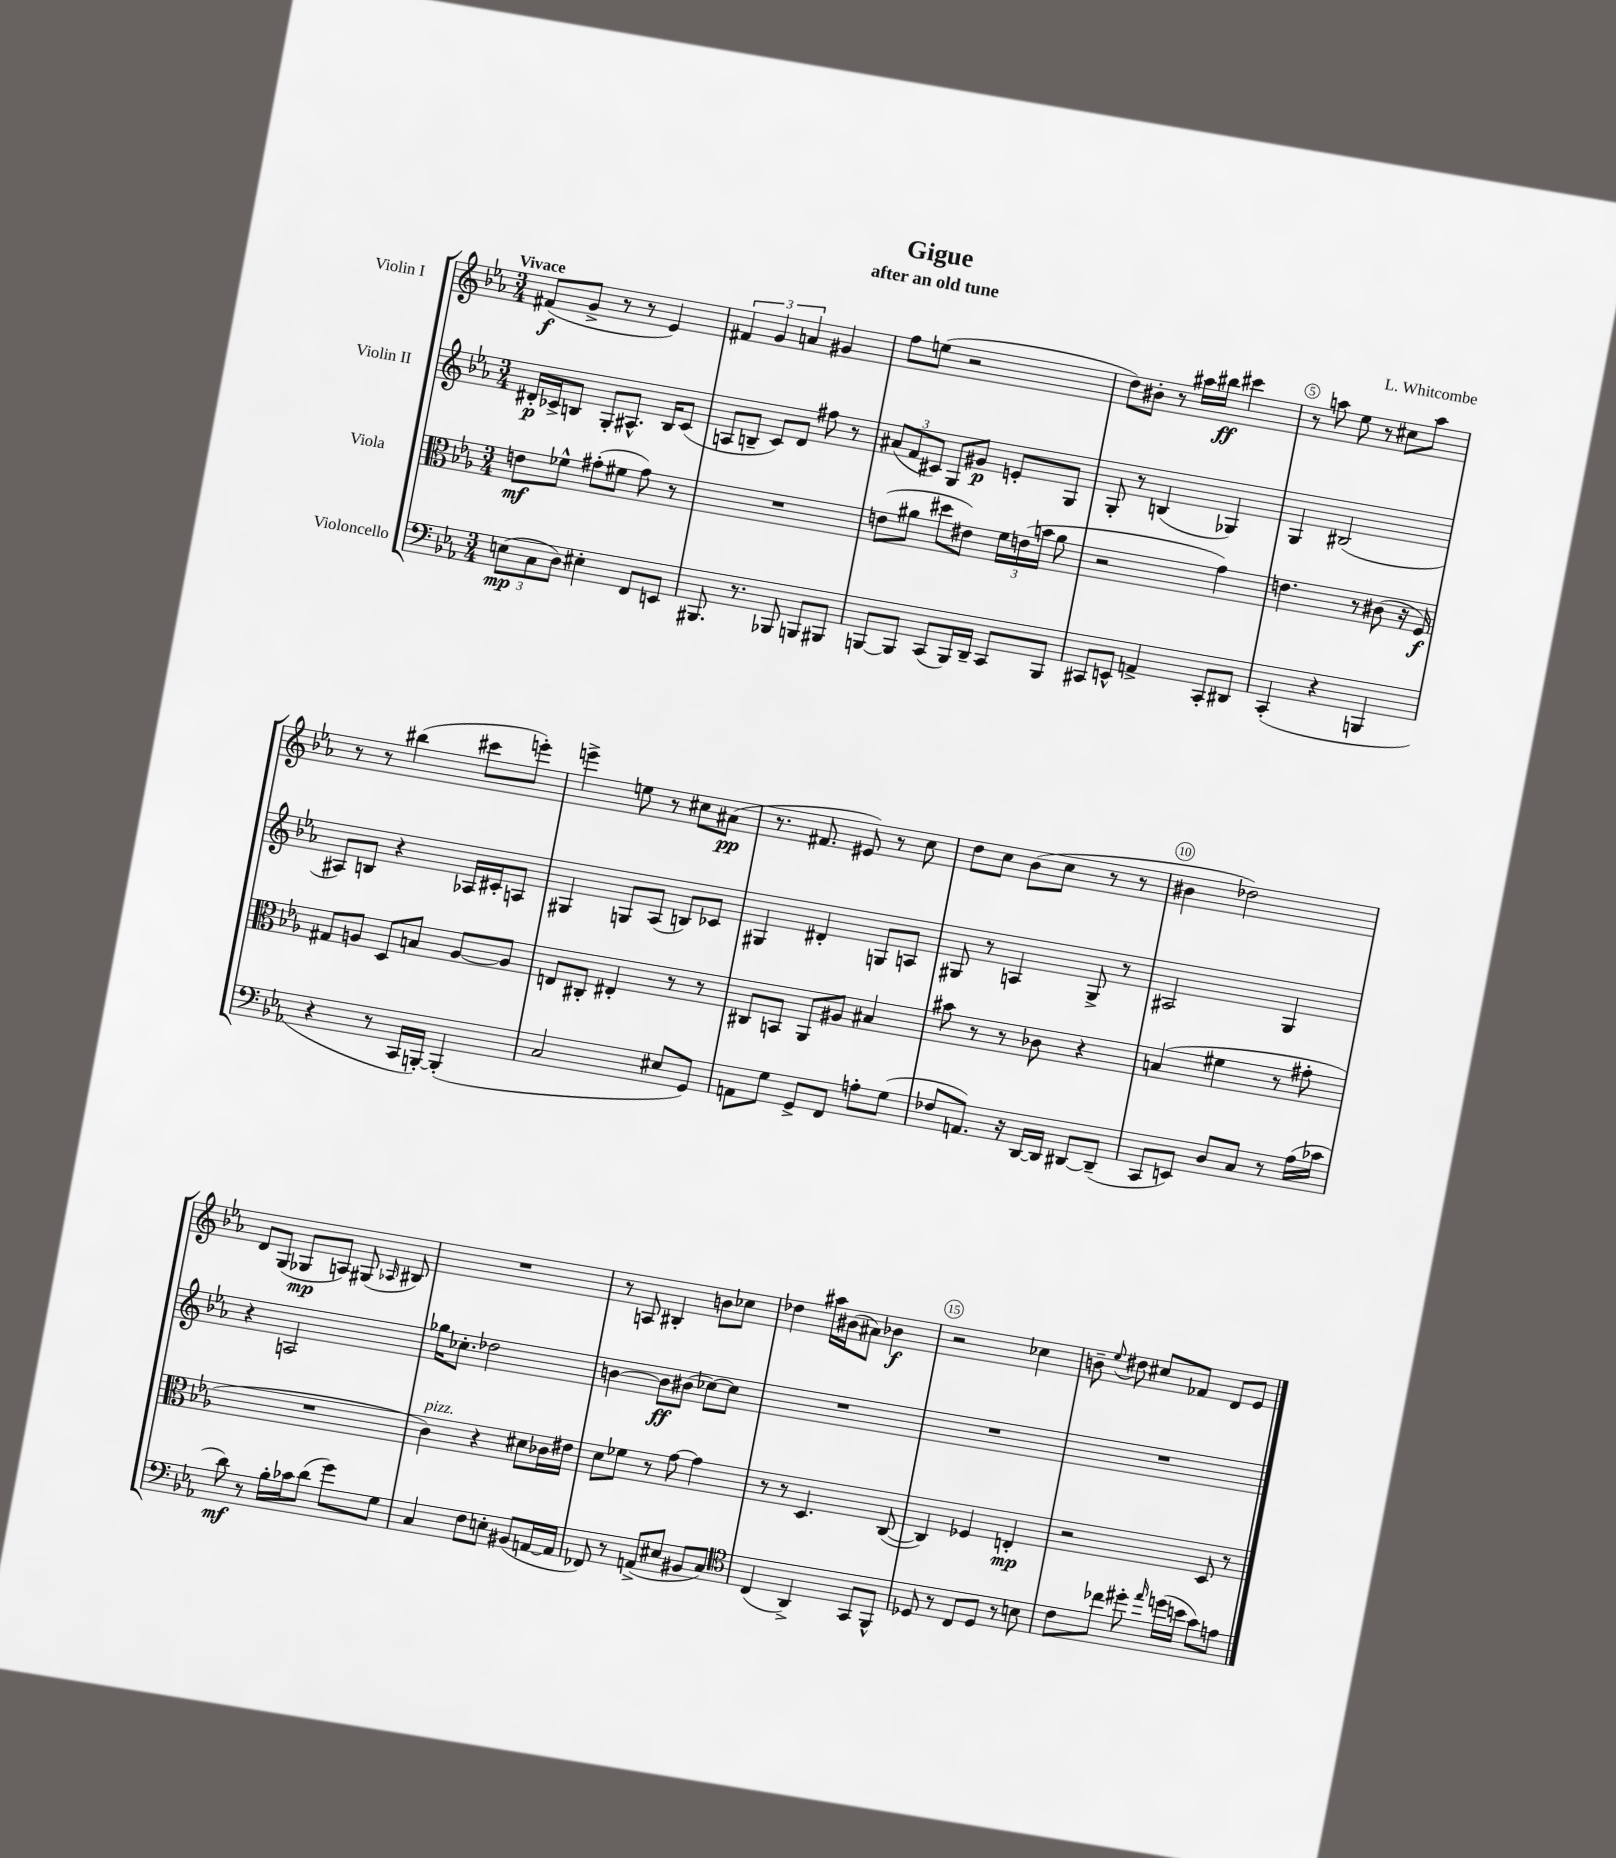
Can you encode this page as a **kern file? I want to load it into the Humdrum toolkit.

**kern	**kern	**kern	**kern
*staff4	*staff3	*staff2	*staff1
*clefF4	*clefC3	*clefG2	*clefG2
*k[b-e-a-]	*k[b-e-a-]	*k[b-e-a-]	*k[b-e-a-]
*M3/4	*M3/4	*M3/4	*M3/4
(12E\L	8e\L	16d#'/LL	(8f#/L
.	.	16c-^/J	.
12C\	.	.	.
.	8f-^^\J	8B/J	8g^/J
12D\J)	.	.	.
4E#'\	(8g#'\L	8G'/L	8r
.	8f#\J	8.A#^^/J	8r
8FF/L	8g#\)	.	4e-/)
.	.	16B/LK	.
8EE/J	8r	(8c-/J	.
=	=	=	=
8.BBB#/	2.r	8A/L	6f#/
.	.	8B~/J	.
.	.	.	6g/
8.r	.	.	.
.	.	8c/L)	.
.	.	.	6a/
8BBB-/	.	8d/J	.
8BBB/L	.	8ff#\	4g#/
8BBB#/J	.	8r	.
=	=	=	=
[8BBB/L	(8e\L	(12a#/L	8ff\L
.	.	12f/	.
8BBB/]J	8a#\J	.	(8ee\J
.	.	12c#/J)	.
(8CC/L	8dd#\L	8G/L	2r
16BBB/L)	8e#\J)	8g#/J	.
16DD~/JJ	.	.	.
8CC/L	24f\LL	8e'/L	.
.	(24e\	.	.
.	24b\JJ	.	.
8BBB/J	8a#\	8G/J	.
=	=	=	=
8CC#/L	2r	8G'/	8dd\L)
8EE^^/J	.	8r	8b#'\J
4AA^/	.	(4B/	8r
.	.	.	16aa#\LL
.	.	.	16bb#\JJ
8CC#'/L	4g\)	4G-/)	4ccc#\
8DD#/J	.	.	.
=	=	=	=
(4CC'/	4.e\	4G/	8r
.	.	.	8aa\
4r	.	(2B#/	8ee-\
.	8r	.	8r
4BBB/	(8c#\	.	8cc#\L
.	16r	.	8aa\J
.	16F/)	.	.
=	=	=	=
4r	8G#/L	8A#/L)	8r
.	8A/J	8B/J	8r
8r	8D/L	4r	(4bb#\
16CC/LL	8B/J	.	.
[16BBB'/JJ)	.	.	.
(4BBB'/]	[8A/L	16A-/LL	8ccc#\L
.	.	16c#'/J	.
.	8A/]J	8A/J	8eee'\J)
=	=	=	=
2C/	8E/L	4G#/	4eee^\
.	8C#'/J	.	.
.	4E#'/	8G/L	8ee\
.	.	(8A-/J	8r
8E#/L	8r	8B/L)	8cc#\L
8GG/J)	8r	8c-/J	(8a#\J
=	=	=	=
8AA\L	8C#/L	4G#/	8.r
8G\J	8BB/J	.	.
.	.	.	8.f#/
8GG^/L	8AA-/L	4d#'/	.
8FF/J	8A#/J	.	8e#/)
8A'\L	4B#/	8G/L	8r
(8G\J	.	8A/J	8cc\
=	=	=	=
8F-/L	8b#\	8G#/	8dd\L
8.AA/J)	8r	8r	8cc\J
.	8r	4A/	(8b-\L
16r	.	.	.
[16DD/LL	8c-\	.	8cc\J
16DD/]JJ	.	.	.
[8DD#/L	4r	8G#^/	8r
(8DD#~/]J	.	8r	8r
=	=	=	=
8CC/L	(4B/	2A#/	4b#\
8EE/J)	.	.	.
8D/L	4f#\	.	2dd-\)
8C/J	.	.	.
8r	8r	4G/	.
(16A-\LL	8g#'\	.	.
16c-\JJ	.	.	.
=	=	=	=
8d\)	2.r	4r	8d/L
8r	.	.	(8G/J
16B-'\LL	.	2A/	8G-/L
16c-\J	.	.	.
(8d\J	.	.	8A/J)
8g\L)	.	.	(8G#/
.	.	.	16qqA-/
8G\J	.	.	8B#/)
=	=	=	=
4C/	4c\)	16gg-\LK	2.r
.	.	8.cc-'\J	.
8F\L	4r	2dd-\	.
8E'\J	.	.	.
(8BB#/L	8d#\L	.	.
[16AA/L	16c-\L	.	.
16AA/]JJ	16e#\JJ	.	.
=	=	=	=
8FF-/)	8d\L	[4b\	8r
8r	8f-\J	.	8A/
(8AA^/L	8r	8b\]L	4B#'/
8E#/J	[8g\	(8b#\J	.
8BB#/L	4g\]	[8cc-\L)	8b\L
8C/J)	.	8cc-\]J	8cc-\J
=	=	=	=
*clefC4	*	*	*
(4C/	8r	2.r	4dd-\
.	8r	.	.
4AA-^/)	4.D/	.	16aa#\LL
.	.	.	(16b#\J
.	.	.	8a#\J)
8GG/L	.	.	4b-\
8FF^^/J	([8C/	.	.
=	=	=	=
8D-/	4C/])	2.r	2r
8r	.	.	.
8C/L	4F-/	.	.
8D-/J	.	.	.
8r	4E'/	.	4cc-\
8B\	.	.	.
=	=	=	=
8c\L	2r	2.r	8b~\
.	.	.	8qqee-/
8cc-\J	.	.	8dd#\
8dd#'\	.	.	8cc#/L
16qqee-/	.	.	.
(16dd\LL	.	.	8f-/J
16b\JJ	.	.	.
8g\L)	8D/	.	8d/L
8e\J	8r	.	8e-/J
==	==	==	==
*-	*-	*-	*-
